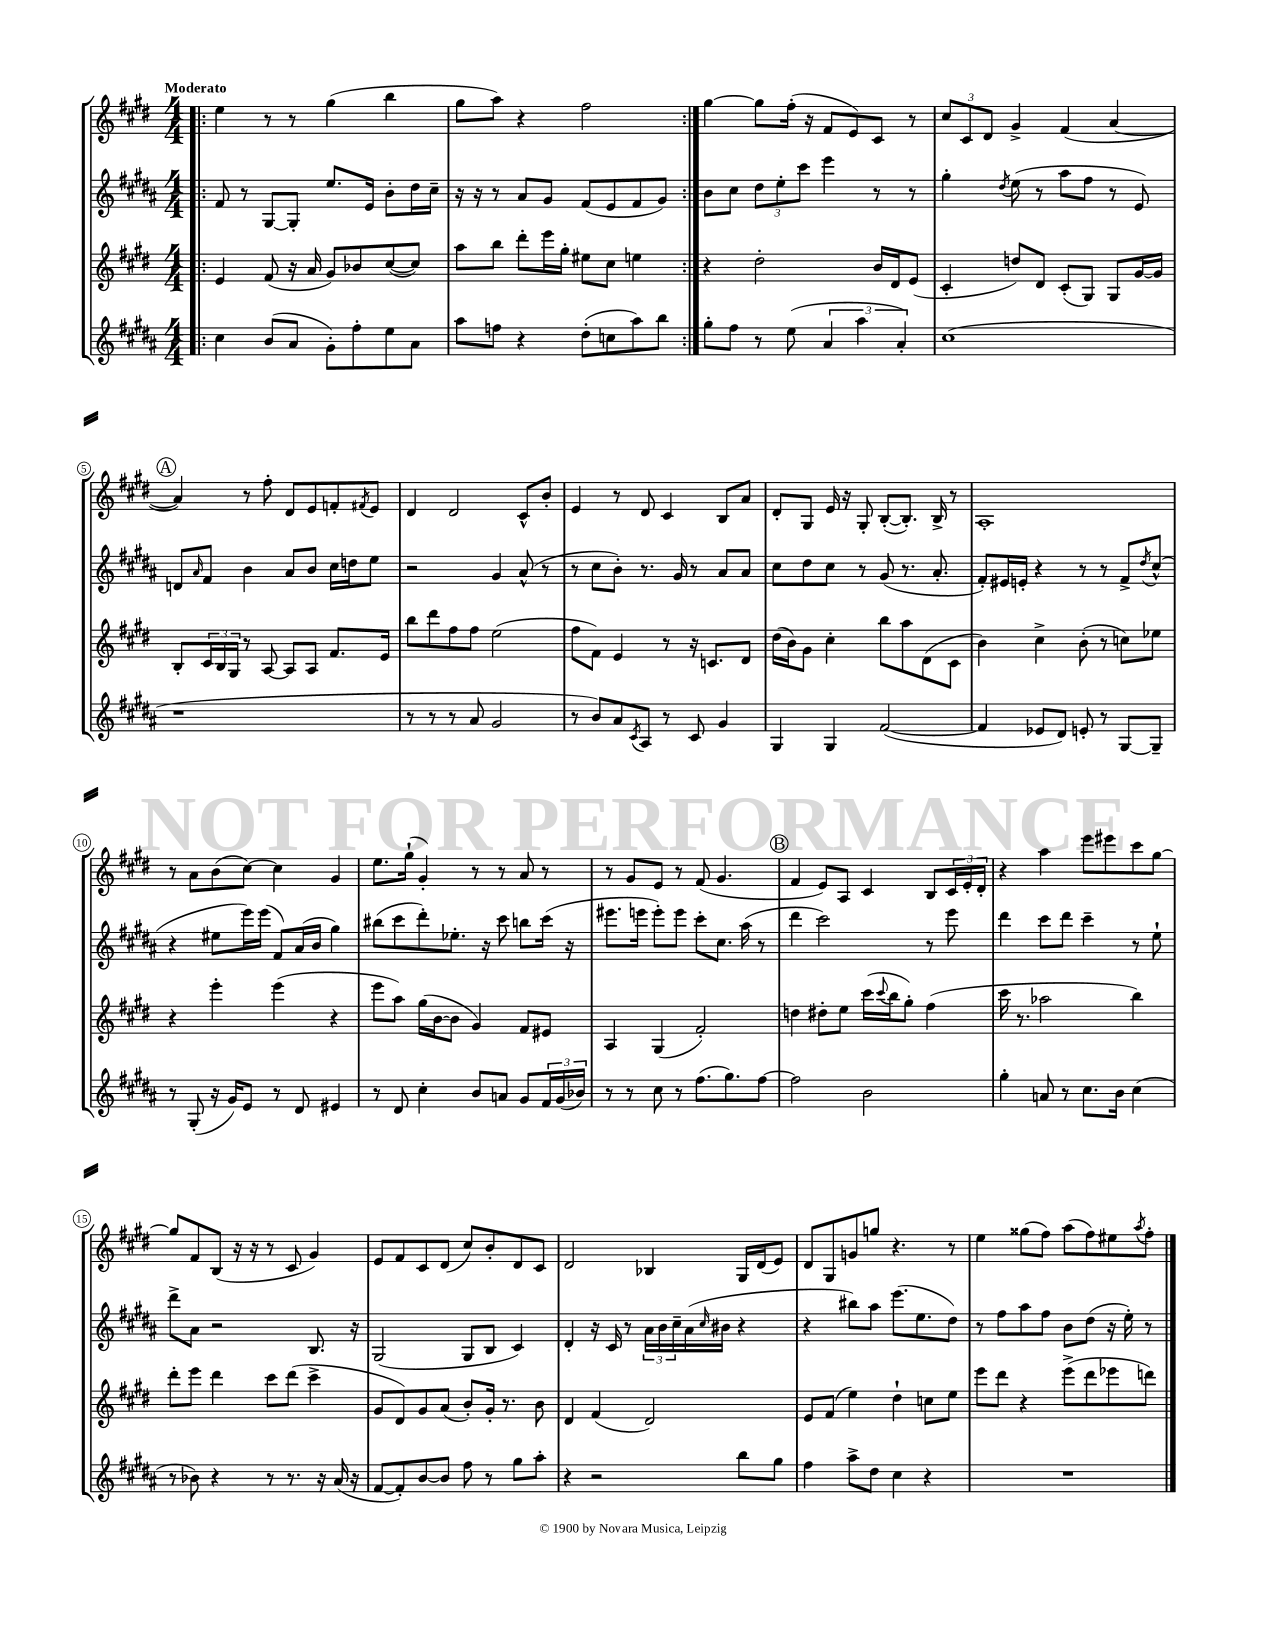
<<
\new StaffGroup <<
\new Staff = "s0" {
    \clef treble \key e \major \numericTimeSignature \time 4/4 \tempo "Moderato"
    \repeat volta 2 { \bar ".|:" e''4 r8 r8 gis''4( b''4 |
    gis''8 a''8) r4 fis''2 | }
    gis''4~ gis''8 fis''16-.( r16 fis'8 e'8) cis'8 r8 |
    \tuplet 3/2 { cis''8 cis'8 dis'8 } gis'4-> fis'4( a'4~ |
    \mark \markup { \circle "A" } a'4) r8 fis''8-. dis'8 e'8 f'8-. \acciaccatura { fis'8 } e'8 |
    dis'4 dis'2 cis'8-^ b'8-. |
    e'4 r8 dis'8 cis'4 b8 a'8 |
    dis'8-. gis8 e'16 r16 gis8-. b8~-.( b8.-.) b16-> r8 |
    a1-. |
    r8 a'8 b'8( cis''8~) cis''4 gis'4 |
    e''8. gis''16-!( gis'4-.) r8 r8 a'8 r8 |
    r8 gis'8 e'8 r8 fis'8( gis'4. |
    \mark \markup { \circle "B" } fis'4 e'8) a8 cis'4 b8 \tuplet 3/2 { cis'16 e'16-. dis'16-. } |
    r4 a''4 e'''8 eis'''8 cis'''8 gis''8~ |
    gis''8 fis'8 b8( r16 r16 r8 cis'8 gis'4) |
    e'8 fis'8 cis'8 dis'8( cis''8) b'8-. dis'8 cis'8 |
    dis'2 bes4 gis16 dis'16( e'8) |
    dis'8 gis8 g'8 g''8 r4. r8 |
    e''4 gisis''8( fis''8) a''8( fis''8) eis''8 \acciaccatura { a''8 } fis''8-. \bar "|." |
}
\new Staff = "s1" {
    \clef treble \key b \major \numericTimeSignature \time 4/4
    \repeat volta 2 { \bar ".|:" fis'8 r8 gis8~ gis8-. e''8. e'16 b'8-. dis''16 cis''16-- |
    r16 r16 r8 ais'8 gis'8 fis'8( e'8 fis'8 gis'8) | }
    b'8 cis''8 \tuplet 3/2 { dis''8 e''8-. cis'''8 } e'''4 r8 r8 |
    gis''4-. \acciaccatura { dis''8 } e''8( r8 ais''8 fis''8 r8 e'8) |
    \mark \markup { \circle "A" } d'8 \grace { ais'16 } fis'8 b'4 ais'8 b'8 cis''16 d''16 e''8 |
    r2 gis'4 ais'8-^( r8 |
    r8 cis''8 b'8-.) r8. gis'16 r8 ais'8 ais'8 |
    cis''8 dis''8 cis''8 r8 gis'8( r8. ais'8.-. |
    fis'8-.) eis'16 e'16-. r4 r8 r8 fis'8-> \acciaccatura { dis''8 } cis''8-^( |
    r4 eis''8 e'''16) e'''16( fis'8) ais'16( b'16 gis''4) |
    bis''8( cis'''8 dis'''8-.) ees''8.-. r16 cis'''8 b''8 cis'''16( r16 |
    eis'''8. e'''16 e'''8-.) e'''8 cis'''8-. cis''8. ais''16( r8 |
    \mark \markup { \circle "B" } dis'''4 cis'''2) r8 e'''8 |
    dis'''4 cis'''8 dis'''8 cis'''4-- r8 e''8-! |
    dis'''8-> ais'8 r2 b8. r16 |
    gis2( gis8 b8 cis'4) |
    dis'4-. r16 cis'16 r8 \tuplet 3/2 { ais'16 b'16 cis''16-- } ais'16( \grace { cis''16 } bis'16 r4 |
    r4 bis''8) ais''8 e'''8.( e''8. dis''8) |
    r8 fis''8 ais''8 fis''8 b'8 dis''8( r16 e''16-.) r8 \bar "|." |
}
\new Staff = "s2" {
    \clef treble \key e \major \numericTimeSignature \time 4/4
    \repeat volta 2 { \bar ".|:" e'4 fis'8( r16 a'16 gis'8) bes'8 cis''8~( cis''8) |
    a''8 b''8 dis'''8-. e'''16 gis''16-. eis''8 cis''8 e''4 | }
    r4 dis''2-. b'16 dis'16 e'8( |
    cis'4-. d''8) dis'8 cis'8-.( gis8) gis8 gis'16~ gis'16 |
    \mark \markup { \circle "A" } b8-. \tuplet 3/2 { cis'16 b16 gis16 } r8 a8~ a8 a8 fis'8. e'16 |
    b''8 dis'''8 fis''8 fis''8 e''2( |
    fis''8 fis'8) e'4 r8 r16 c'8. dis'8 |
    dis''16( b'16) gis'8 cis''4-. b''8 a''8 dis'8( cis'8 |
    b'4) cis''4-> b'8-.( r8 c''8) ees''8 |
    r4 e'''4-. e'''4( r4 |
    e'''8 a''8) gis''16( b'16~ b'8 gis'4) fis'8 eis'8 |
    a4 gis4( fis'2-.) |
    \mark \markup { \circle "B" } d''4 dis''8-. e''8 cis'''16( \appoggiatura { cis'''8 } b''16 gis''8-.) fis''4( |
    cis'''16 r8. aes''2 b''4) |
    dis'''8-. e'''8 dis'''4 cis'''8 dis'''8( cis'''4-> |
    gis'8 dis'8) gis'8 a'8( b'8-.) gis'16-. r8. b'8 |
    dis'4 fis'4( dis'2) |
    e'8 fis'8( e''4) dis''4-! c''8 e''8 |
    e'''8 dis'''8 r4 e'''8->( dis'''8 ees'''8 d'''8) \bar "|." |
}
\new Staff = "s3" {
    \clef treble \key b \major \numericTimeSignature \time 4/4
    \repeat volta 2 { \bar ".|:" cis''4 b'8( ais'8 gis'8-.) fis''8-. e''8 ais'8 |
    ais''8 f''8 r4 dis''8-.( c''8 ais''8) b''8 | }
    gis''8-. fis''8 r8 e''8( \tuplet 3/2 { ais'4 ais''4 ais'4-.) } |
    cis''1( |
    \mark \markup { \circle "A" } r1 |
    r8 r8 r8 ais'8 gis'2 |
    r8 b'8) ais'8 \acciaccatura { cis'8 } ais8 r8 cis'8 gis'4 |
    gis4 gis4 fis'2~( |
    fis'4 ees'8 dis'8) e'8-. r8 gis8~ gis8-- |
    r8 gis8-.( r16 gis'16) e'8 r8 dis'8 eis'4 |
    r8 dis'8 cis''4-. b'8 a'8 gis'8 \tuplet 3/2 { fis'16 gis'16( bes'16) } |
    r8 r8 cis''8 r8 fis''8.( gis''8.) fis''8~ |
    \mark \markup { \circle "B" } fis''2 b'2 |
    gis''4-. a'8 r8 cis''8. b'16 cis''4( |
    r8 bes'8) r4 r8 r8. r16 ais'16( r16 |
    fis'8~ fis'8-.) b'8~ b'8 fis''8 r8 gis''8 ais''8-. |
    r4 r2 b''8 gis''8 |
    fis''4 ais''8-> dis''8 cis''4 r4 |
    R1 \bar "|." |
}
>>
>>
\layout { \context { \Score \override BarNumber.stencil = #(make-stencil-circler 0.1 0.3 ly:text-interface::print) } }
